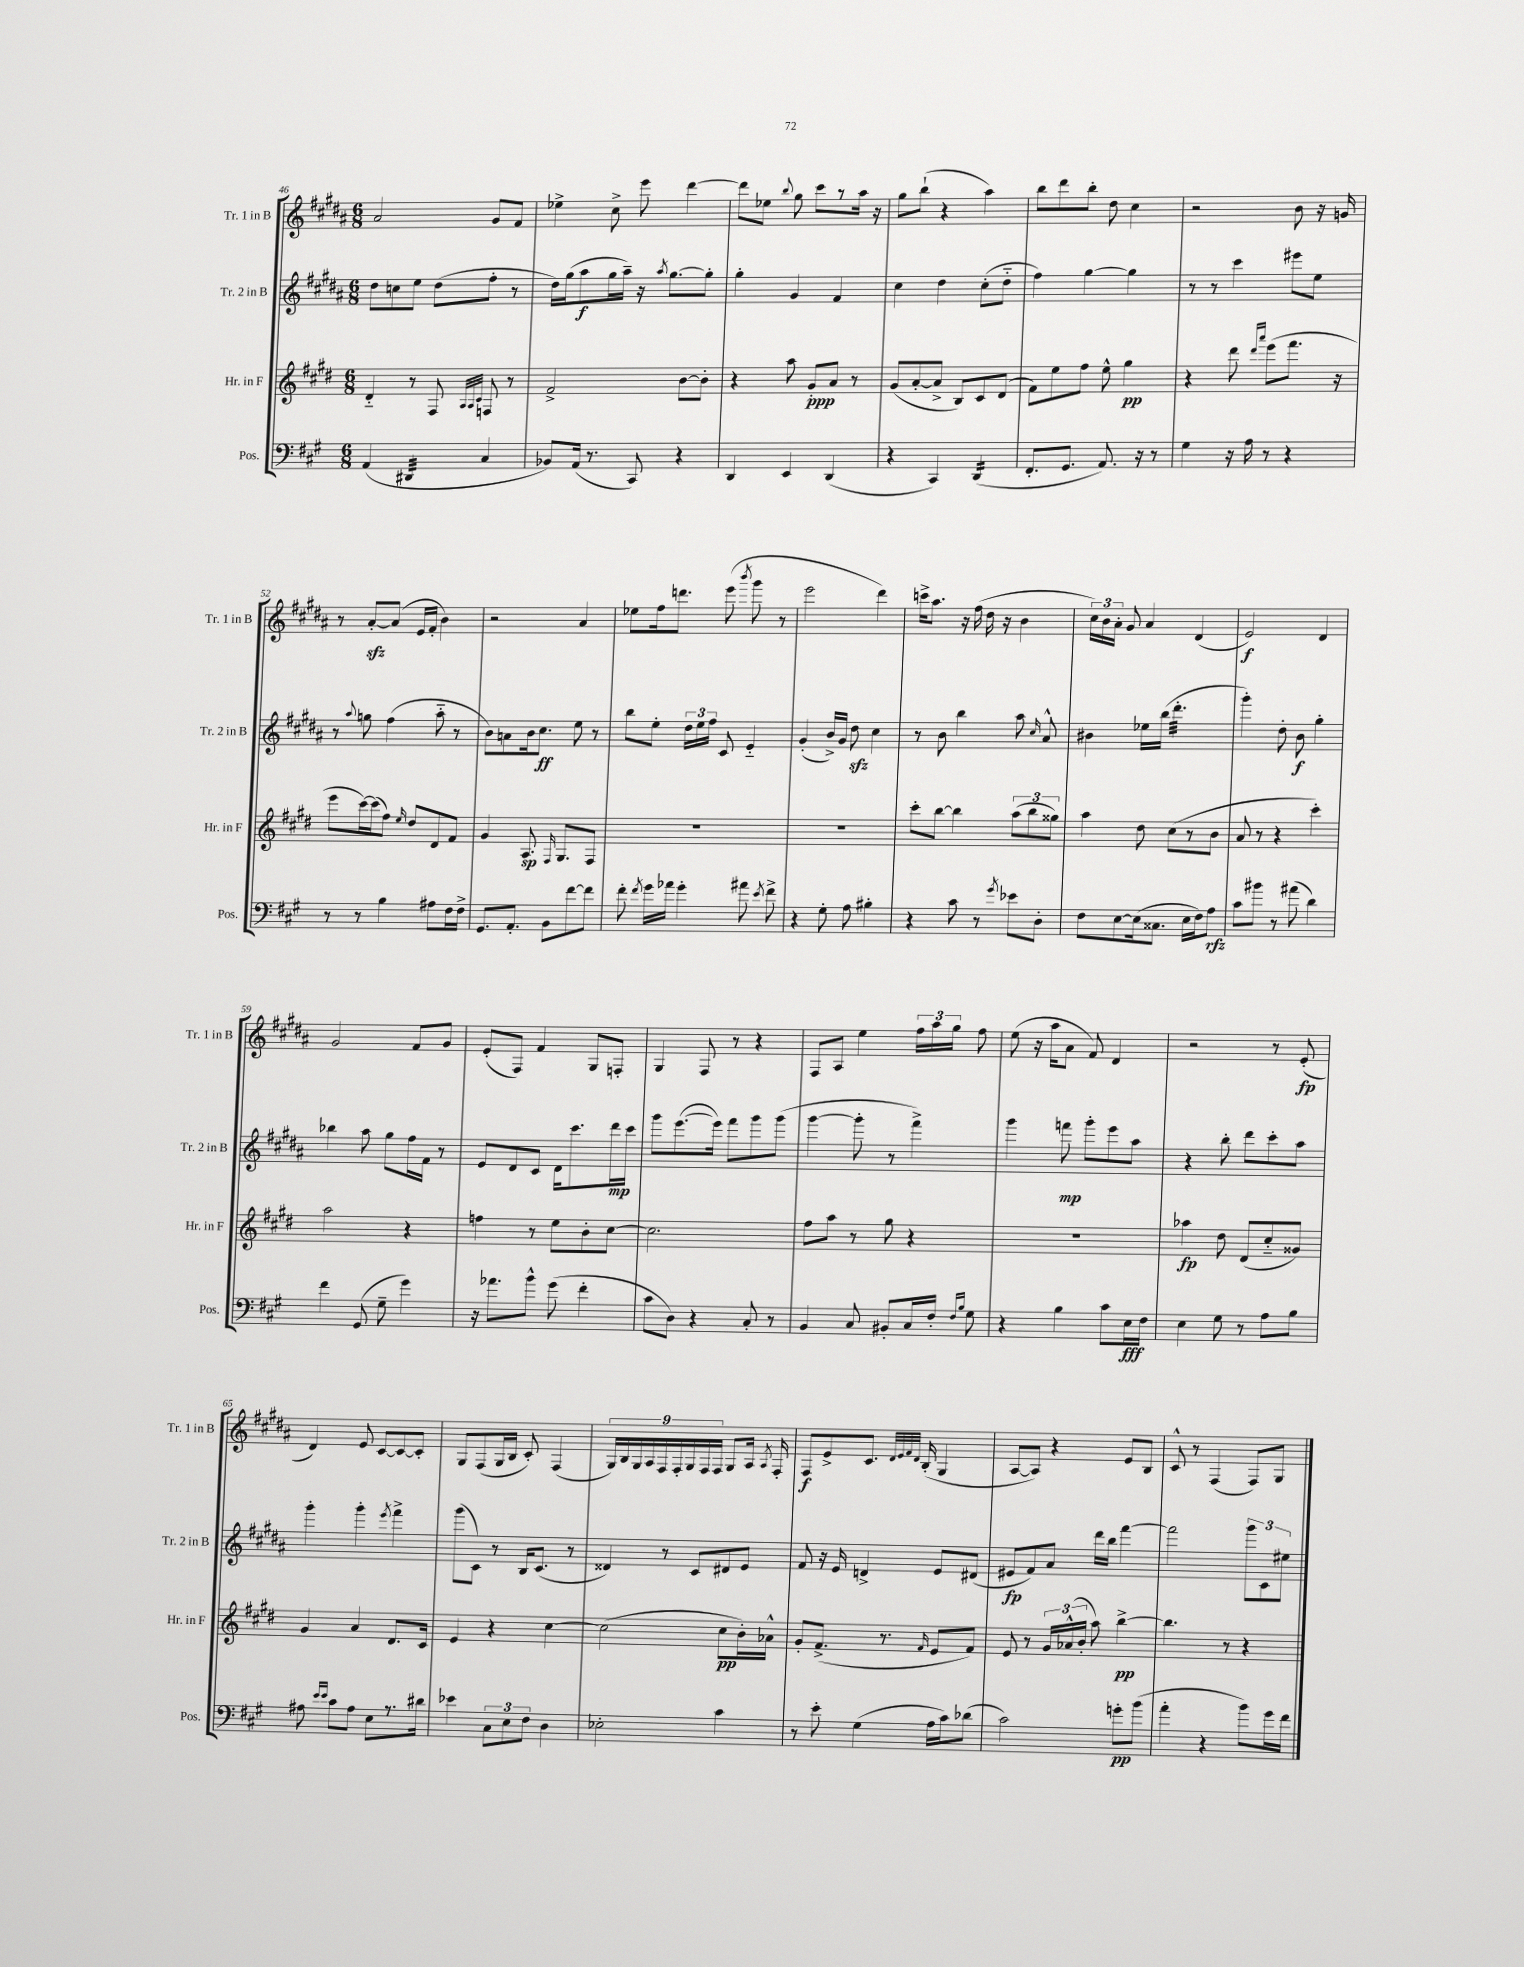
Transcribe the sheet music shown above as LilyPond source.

<<
\new StaffGroup <<
\new Staff = "s0" \with { instrumentName = "Tr. 1 in B" shortInstrumentName = "Tr. 1 in B" } {
    \clef treble \key b \major \numericTimeSignature \time 6/8
    \autoBeamOff ais'2 gis'8[ fis'8] |
    ees''4-> cis''8-> e'''8 dis'''4~ |
    dis'''8[ ees''8] \appoggiatura { b''8 } gis''8 cis'''8[ r8 ais''16] r16 |
    gis''8[ b''8]-!( r4 ais''4) |
    b''8[ dis'''8 b''8]-. dis''8 cis''4 |
    r2 b'8 r16 g'16 |
    r8 ais'8[~-.\sfz ais'8]( e'16[ fis'16]-. b'4) |
    r2 ais'4 |
    ees''8[ fis''16 d'''8.] e'''8( \acciaccatura { b'''8 } gis'''8 r8 |
    e'''2 dis'''4) |
    c'''16[-> ais''8.] r16 fis''16( dis''16 r16 b'4 |
    \tuplet 3/2 { cis''16[) b'16 ais'16]-. } gis'8 ais'4 dis'4( |
    e'2\f) dis'4 |
    gis'2 fis'8[ gis'8] |
    e'8[-.( fis8]) fis'4 gis8[ f8]-. |
    gis4 fis8 r8 r4 |
    fis8[ ais8] e''4 \tuplet 3/2 { fis''16[ ais''16 gis''16] } fis''8 |
    e''8( r16 ais''16[ ais'8] fis'8) dis'4 |
    r2 r8 e'8-.\fp( |
    dis'4) e'8 cis'8[~ cis'8~ cis'8]-. |
    gis8[ fis8( gis16 b16] cis'8-.) fis4( |
    \tuplet 9/8 { gis16[) b16 gis16 ais16 fis16 fis16-. gis16 fis16 fis16] } gis8[ ais16] \acciaccatura { ais8 } fis16-. |
    fis8[\f e'8-> cis'8.] \grace { dis'32[ e'32 fis'32 dis'32] } b16-.( gis4 |
    ais8[~ ais8]) r4 e'8[ b8] |
    cis'8-^ r8 fis4( fis8[) gis8] \bar "|." |
}
\new Staff = "s1" \with { instrumentName = "Tr. 2 in B" shortInstrumentName = "Tr. 2 in B" } {
    \clef treble \key b \major \numericTimeSignature \time 6/8
    \autoBeamOff dis''8[ c''8 e''8] dis''8[( fis''8]-. r8 |
    dis''16[) gis''16( ais''8\f gis''16 ais''16]--) r16 \acciaccatura { ais''8 } gis''8.[~ gis''8]-. |
    gis''4-. gis'4 fis'4 |
    cis''4 dis''4 cis''8[-.( dis''8]-_ |
    fis''4) gis''4~ gis''4 |
    r8 r8 cis'''4 eis'''8[ e''8] |
    r8 \appoggiatura { ais''8 } g''8 fis''4( ais''8-_ r8 |
    b'8[) a'8 b'16 cis''8.]\ff e''8 r8 |
    b''8[ e''8]-. \tuplet 3/2 { dis''16[ e''16 fis''16] } cis'8 e'4-_ |
    gis'4-.( b'16[->) gis'16] dis''8\sfz cis''4 |
    r8 b'8 b''4 ais''8 \grace { cis''16 } ais'8-^ |
    bis'4 ees''16[ b''16]( dis'''4.:32-. |
    gis'''4-.) dis''8-. b'8\f gis''4-. |
    bes''4 ais''8 gis''8[ fis''16 fis'16] r8 |
    e'8[ dis'8 cis'8] dis'16[ cis'''8. dis'''16\mp cis'''16] |
    gis'''8[ e'''8.~( e'''16]) fis'''8[ gis'''8 gis'''8]( |
    gis'''4~ gis'''8-. r8 fis'''4->) |
    gis'''4 f'''8\mp gis'''8[-. e'''8 ais''8] |
    r4 b''8-. dis'''8[ cis'''8-. ais''8] |
    gis'''4-. gis'''4-. \acciaccatura { e'''8 } fis'''4-> |
    gis'''8[( cis'8]) r8 b16[ cis'8.]( r8 |
    disis'4) r8 cis'8[ dis'8 e'8] |
    fis'8 r16 e'16 d'4-> e'8[ dis'8]( |
    eis'8[\fp fis'8) ais'8] dis'''16[ b''16] fis'''4~ |
    fis'''2 \tuplet 3/2 { gis'''8[ cis'8 eis''8] } \bar "|." |
}
\new Staff = "s2" \with { instrumentName = "Hr. in F" shortInstrumentName = "Hr. in F" } {
    \clef treble \key e \major \numericTimeSignature \time 6/8
    \autoBeamOff dis'4-_ r8 fis8 \grace { a32[ a32 cis'32] } f8 r8 |
    fis'2-> b'8[~ b'8]-. |
    r4 a''8 gis'8[-.\ppp a'8] r8 |
    gis'8[( a'8~-. a'8]-> b8[) cis'8 dis'8]( |
    fis'8[) e''8 fis''8] e''8-^ gis''4\pp |
    r4 dis'''8 \grace { dis'''16[ a'''16] } e'''8[( fis'''8.] r16 |
    e'''8[ cis'''16~) cis'''16( fis''8]) \grace { e''16 } dis''8[ dis'8 fis'8] |
    gis'4 a8.\sp \grace { fis16 } gis8.[ fis8] |
    R2. |
    R2. |
    cis'''8[-. b''8]~ b''4 \tuplet 3/2 { a''8[( b''8 gisis''8]) } |
    a''4 dis''8 cis''8[( r8 b'8] |
    a'8 r8 r4 cis'''4-.) |
    a''2 r4 |
    f''4 r8 e''8[ b'8-. cis''8]~ |
    cis''2. |
    fis''8[ a''8] r8 gis''8 r4 |
    R2. |
    aes''4\fp dis''8 dis'8[( cis''8-_ gisis'8]) |
    gis'4 a'4 dis'8.[ cis'16] |
    e'4 r4 cis''4~ |
    cis''2( cis''8[\pp b'16-.) aes'16]-^ |
    gis'8[-. fis'8.]->( r8. \grace { fis'16 } e'8[ fis'8]) |
    e'8 r8 \tuplet 3/2 { gis'16[ aes'16-^( b'16]-. } a''8) b''4~->\pp |
    b''4. r8 r4 \bar "|." |
}
\new Staff = "s3" \with { instrumentName = "Pos." shortInstrumentName = "Pos." } {
    \clef bass \key a \major \numericTimeSignature \time 6/8
    \autoBeamOff a,4( dis,4:32 cis4 |
    bes,8[) a,16]( r8. cis,8) r4 |
    d,4 e,4 d,4( |
    r4 cis,4) d,4:16( |
    fis,8.[-. gis,8.] a,8.) r16 r8 |
    gis4 r16 a16 r8 r4 |
    r8 r8 b4 ais8[ fis16 fis16]-> |
    gis,8.[ a,8.]-. b,8[ fis'8~ fis'8] |
    fis'8-. \acciaccatura { fis'8 } gis'16[ aes'16] gis'4-. ais'8 \acciaccatura { e'8 } fis'8-> |
    r4 gis8-. a8 bis4-. |
    r4 cis'8 r8 \acciaccatura { gis'8 } ees'8[ d8]-. |
    fis8[ e8~ e16( cisis8.] e16[ fis16) a8]\rfz |
    cis'8[ bis'8] r8 ais'8( d'4) |
    fis'4 gis,8( gis8-- gis'4) |
    r16 aes'8.[ b'8]-^ gis'8( fis'4-. |
    cis'8[ d8]) r4 cis8-. r8 |
    b,4 cis8 bis,8[-. cis16 fis16]-. \grace { fis16[ b16] } gis8 |
    r4 b4 cis'8[ e16\fff fis16] |
    e4 gis8 r8 a8[ b8] |
    ais8 \grace { e'16[ e'16] } cis'8[ ais8] e8[ r8. dis'16] |
    ees'4 \tuplet 3/2 { cis8[ e8 fis8] } d4 |
    ees2-. cis'4 |
    r8 e'8-. gis4( a16[ cis'16) des'8]( |
    cis'2) g'8[-.\pp b'8]( |
    a'4-. r4 b'8[) gis'16 fis'16] \bar "|." |
}
>>
>>
\layout { \context { \Score currentBarNumber = #46 } }
